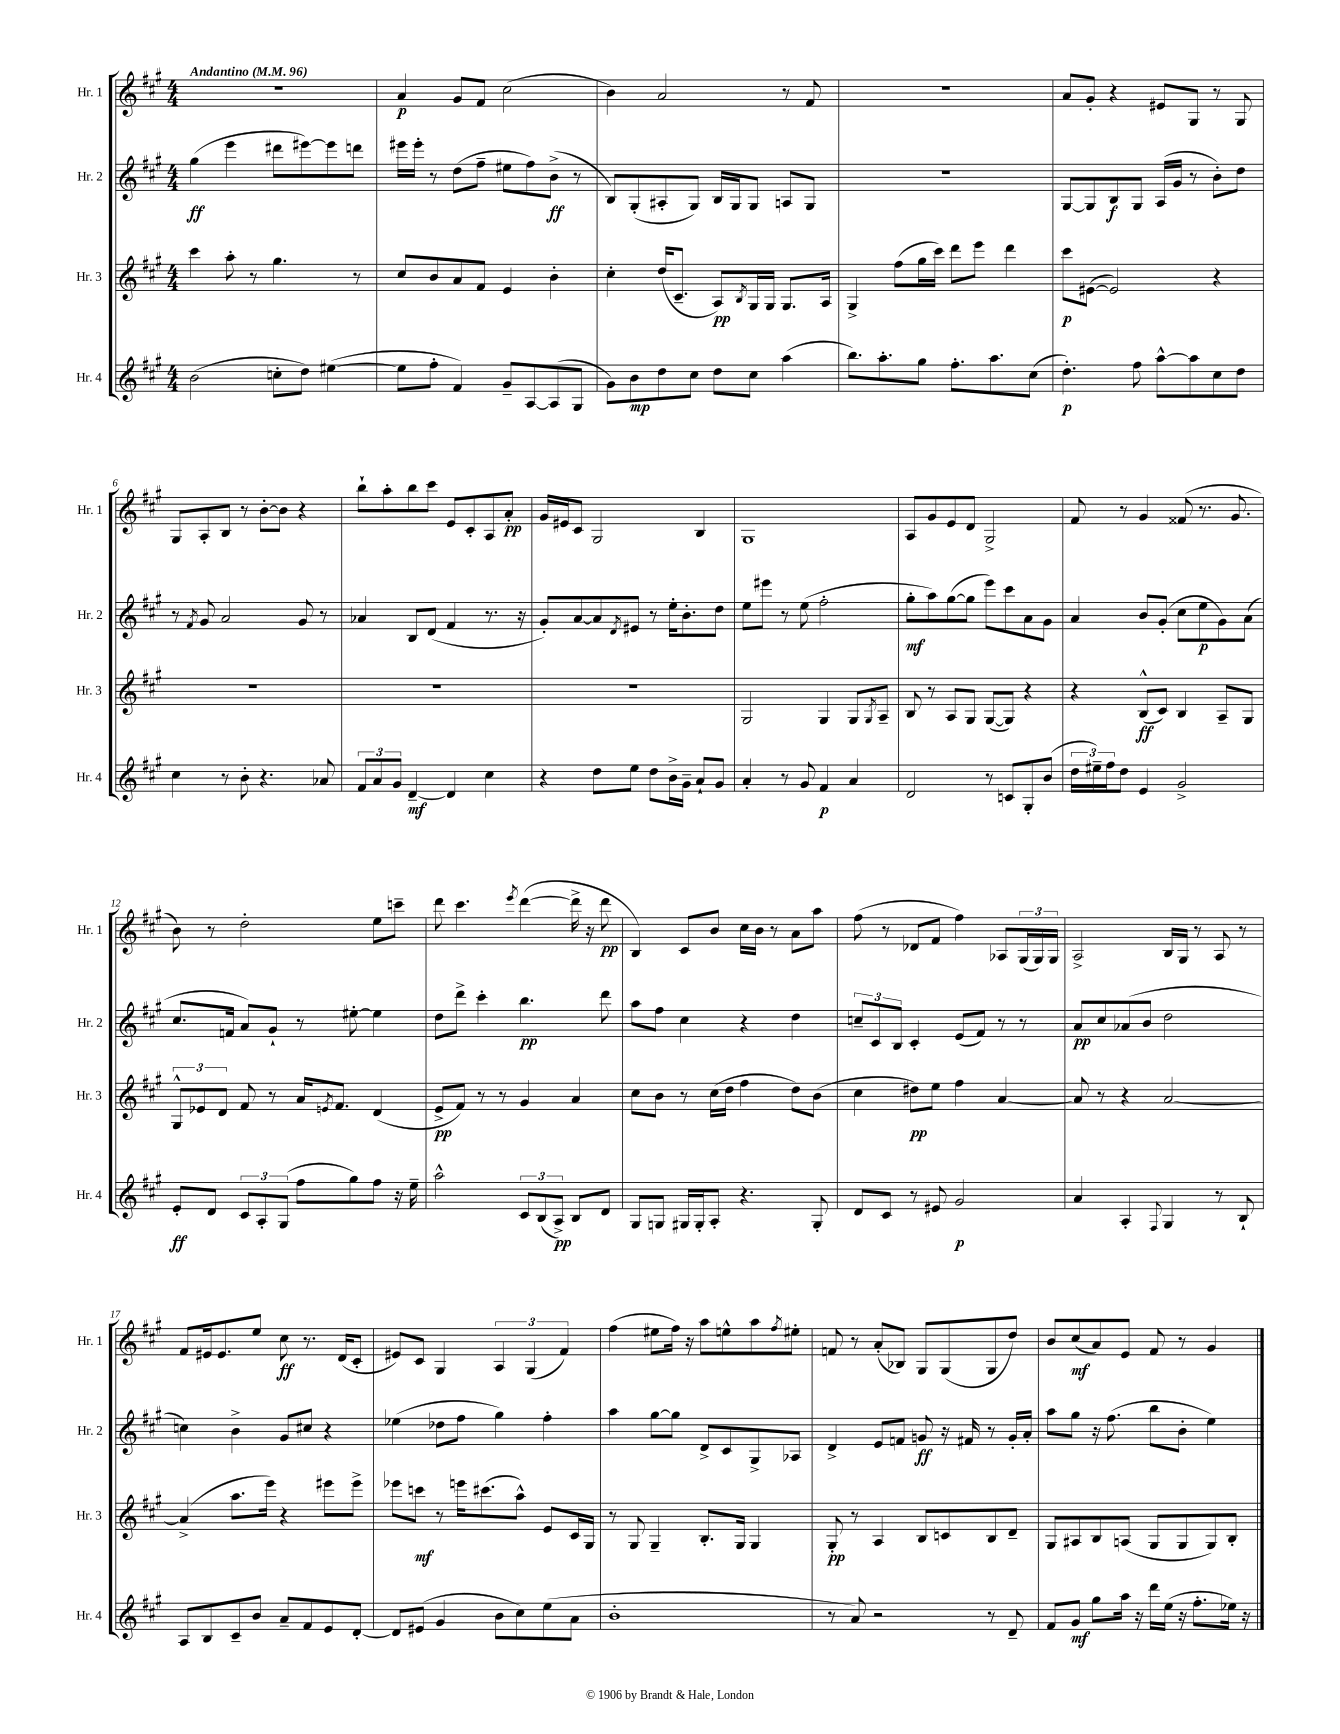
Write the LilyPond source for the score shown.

<<
\new StaffGroup <<
\new Staff = "s0" \with { instrumentName = "Hr. 1" shortInstrumentName = "Hr. 1" } {
    \clef treble \key a \major \numericTimeSignature \time 4/4 \tempo "Andantino" 4 = 96
    R1 |
    a'4\p gis'8 fis'8 cis''2( |
    b'4) a'2 r8 fis'8 |
    r1 |
    a'8 gis'8-. r4 eis'8 gis8 r8 gis8 |
    gis8 a8-. b8 r8 b'8~-. b'8 r4 |
    b''8-! a''8-. b''8 cis'''8 e'8 cis'8-. a8 a'8-.\pp |
    gis'16 eis'16 cis'8 gis2 b4 |
    gis1 |
    a8 gis'8 e'8 d'8 gis2-> |
    fis'8 r8 gis'4 fisis'8( r8. gis'8. |
    b'8) r8 d''2-. e''8 c'''8-- |
    d'''8 cis'''4. \acciaccatura { e'''8 } d'''4~( d'''16-> r16 d'''8\pp |
    b4) cis'8 b'8 cis''16 b'16 r8 a'8 a''8 |
    fis''8( r8 des'8 fis'8 fis''4) aes8 \tuplet 3/2 { gis16( gis16) gis16 } |
    a2-> b16 gis16 r8 a8 r8 |
    fis'8 eis'16 eis'8. e''8 cis''8\ff r8. d'16( cis'8-. |
    eis'8) cis'8 gis4 \tuplet 3/2 { a4 gis4( fis'4) } |
    fis''4( eis''8 fis''16) r16 a''8 e''8-^ a''8 \acciaccatura { fis''8 } eis''8-. |
    f'8 r8 a'8-.( bes8) gis8 gis8( gis8 d''8) |
    b'8 cis''8\mf( a'8) e'8 fis'8 r8 gis'4 \bar "|." |
}
\new Staff = "s1" \with { instrumentName = "Hr. 2" shortInstrumentName = "Hr. 2" } {
    \clef treble \key a \major \numericTimeSignature \time 4/4
    gis''4\ff( e'''4 dis'''8 eis'''8~) eis'''8 d'''8 |
    eis'''16 eis'''16-. r8 d''8( fis''8-- eis''8 fis''8) b'8->\ff( r8 |
    b8) gis8-.( ais8-. gis8) b16 gis16 gis8 a8 gis8 |
    R1 |
    gis8~ gis8 b8\f gis8 a16( gis'16 r8 b'8-.) d''8 |
    r8 \acciaccatura { fis'8 } gis'8 a'2 gis'8 r8 |
    aes'4 b8 d'8( fis'4 r8. r16 |
    gis'8-.) a'8~ a'8 \acciaccatura { d'8 } eis'8 r8 e''16-. b'8.-. d''8 |
    e''8 eis'''8 r8 e''8( fis''2-. |
    gis''8-.\mf a''8) gis''8~( gis''8 e'''8) cis'''8 a'8 gis'8 |
    a'4 b'8 gis'8-.( cis''8 e''8\p gis'8) a'8( |
    cis''8. f'16 a'8) gis'8-! r8 eis''8~-. eis''4 |
    d''8 d'''8-> cis'''4-. b''4.\pp d'''8 |
    a''8 fis''8 cis''4 r4 d''4 |
    \tuplet 3/2 { c''8-- cis'8 b8 } cis'4-. e'8( fis'8) r8 r8 |
    a'8\pp cis''8 aes'8( b'8 d''2 |
    c''4) b'4-> gis'8 cis''8 r4 |
    ees''4( des''8 fis''8 gis''4) fis''4-. |
    a''4 gis''8~ gis''8 d'8-> cis'8 gis8-> aes8 |
    d'4-> e'8 f'8 g'8\ff r16 fis'16 r8 g'16-. a'16-. |
    a''8 gis''8 r16 fis''8.( b''8 b'8-. e''4) \bar "|." |
}
\new Staff = "s2" \with { instrumentName = "Hr. 3" shortInstrumentName = "Hr. 3" } {
    \clef treble \key a \major \numericTimeSignature \time 4/4
    cis'''4 a''8-. r8 gis''4. r8 |
    cis''8 b'8 a'8 fis'8 e'4 b'4-. |
    cis''4-. d''16( cis'8.-- a8\pp) \acciaccatura { b8 } gis16 gis16 gis8. a16 |
    gis4-> fis''8( gis''16 cis'''16) d'''8 e'''8 d'''4 |
    cis'''8\p eis'8~( eis'2) r4 |
    R1 |
    R1 |
    R1 |
    gis2 gis4 gis8 \acciaccatura { gis8 } a8-- |
    b8 r8 a8 gis8 gis8~( gis8) r4 |
    r4 b8-^\ff( cis'8) b4 a8-- gis8 |
    \tuplet 3/2 { gis8-^ ees'8 d'8 } fis'8 r8 a'16 \acciaccatura { e'8 } fis'8. d'4( |
    e'8->\pp fis'8) r8 r8 gis'4 a'4 |
    cis''8 b'8 r8 cis''16( d''16 fis''4 d''8) b'8( |
    cis''4 dis''8\pp) e''8 fis''4 a'4~ |
    a'8 r8 r4 a'2~ |
    a'4->( a''8. e'''16) r4 eis'''8 eis'''8-> |
    ees'''8 c'''8\mf r8 e'''16 cis'''8.( a''8-^) e'8 cis'16 gis16 |
    r8 gis8 gis4-- b8.-. gis16 gis4 |
    gis8-.\pp r8 a4 b8 c'8 b8 d'8-- |
    gis8 ais8 b8 a8( gis8 gis8 gis8) b8-. \bar "|." |
}
\new Staff = "s3" \with { instrumentName = "Hr. 4" shortInstrumentName = "Hr. 4" } {
    \clef treble \key a \major \numericTimeSignature \time 4/4
    b'2( c''8-. d''8) eis''4~( |
    eis''8 fis''8-. fis'4) gis'8-- a8~ a8( gis8 |
    gis'8) b'8\mp d''8 cis''8 d''8 cis''8 a''4( |
    b''8.) a''8.-. gis''8 fis''8.-. a''8. cis''8( |
    d''4.-.\p) fis''8 a''8~-^ a''8 cis''8 d''8 |
    cis''4 r8 b'8-. r4. aes'8 |
    \tuplet 3/2 { fis'8 a'8 gis'8 } d'4~--\mf d'4 cis''4 |
    r4 d''8 e''8 d''8 b'16-> gis'16-- a'8-! gis'8 |
    a'4-. r8 gis'8 fis'4\p a'4 |
    d'2 r8 c'8 gis8-. b'8( |
    \tuplet 3/2 { d''16 eis''16--) fis''16 } d''8 e'4 gis'2-> |
    e'8-.\ff d'8 \tuplet 3/2 { cis'8 a8-. gis8( } fis''8 gis''8) fis''8 r16 e''16-- |
    a''2-^ \tuplet 3/2 { cis'8 b8( a8->\pp) } b8 d'8 |
    gis8 g8 gis16 gis16-. a8-. r4. gis8-. |
    d'8 cis'8 r8 eis'8 gis'2\p |
    a'4 a4-. \appoggiatura { fis8 } gis4 r8 b8-! |
    a8 b8 cis'8-- b'8 a'8-- fis'8 e'8 d'8~-. |
    d'8 eis'8( gis'4 b'8 cis''8) e''8( a'8 |
    b'1-. |
    r8 a'8) r2 r8 d'8-- |
    fis'8 gis'8\mf gis''8 a''16 r16 d'''16 e''16( r16 fis''8.-. ees''16) r16 \bar "|." |
}
>>
>>
